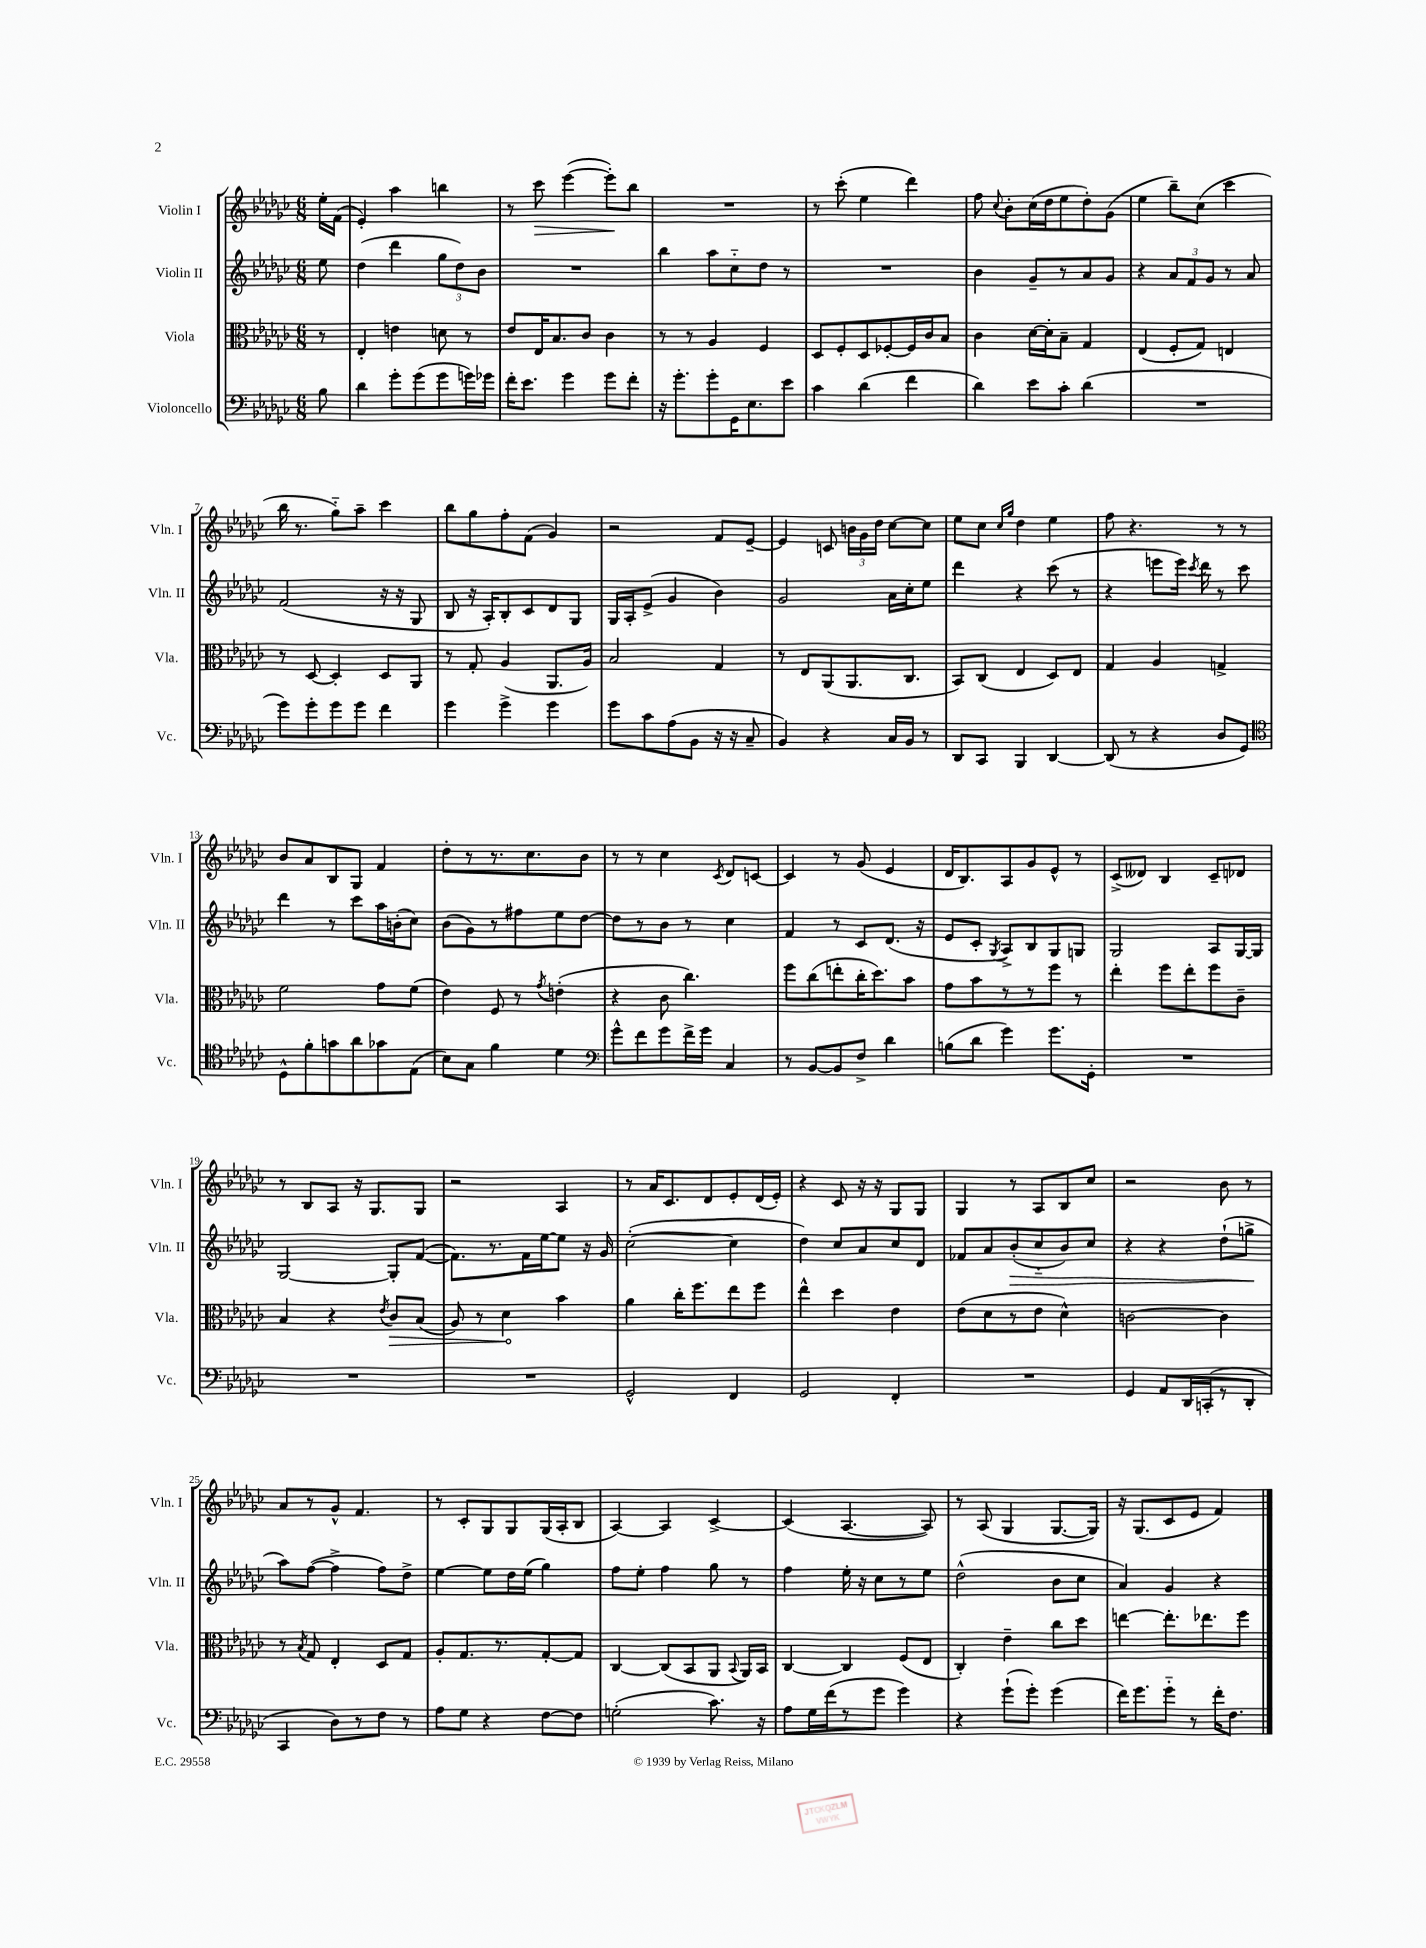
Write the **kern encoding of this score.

**kern	**kern	**dynam	**kern	**dynam	**kern	**dynam
*part4	*part3	*part3	*part2	*part2	*part1	*part1
*staff4	*staff3	*staff3	*staff2	*staff2	*staff1	*staff1
*I"Violoncello	*I"Viola	*	*I"Violin II	*	*I"Violin I	*
*I'Vc.	*I'Vla.	*	*I'Vln. II	*	*I'Vln. I	*
*clefF4	*clefC3	*	*clefG2	*	*clefG2	*
*k[b-e-a-d-g-c-]	*k[b-e-a-d-g-c-]	*	*k[b-e-a-d-g-c-]	*	*k[b-e-a-d-g-c-]	*
*M6/8	*M6/8	*	*M6/8	*	*M6/8	*
=	=	=	=	=	=	=
8B-\	8r	.	8ee-\	.	16ee-'\LL	.
.	.	.	.	.	(16f\JJ	.
=1	=1	=1	=1	=1	=1	=1
4d-\	4E-'/	.	(4dd-\	.	4e-'/)	.
8g-'\L	4en\	.	4ddd-\	.	4aa-\	.
(8g-\	.	.	.	.	.	.
8g-\	8dn\	.	12gg-\L	.	4bbn\	.
.	.	.	12dd-\)	.	.	.
16gn\L)	8r	.	.	.	.	.
.	.	.	12b-\J	.	.	.
16g-X\JJ	.	.	.	.	.	.
=2	=2	=2	=2	=2	=2	=2
16f'\KL	8e-/L	.	2.r	.	8r	.
8.e-\J	.	.	.	.	.	.
!	!	!	!	!	!	!LO:HP:b
.	16E-/K	.	.	.	8ccc-\	>
.	8.B-/	.	.	.	.	.
4g-\	.	.	.	.	([4eee-\	.
.	8c-/J	.	.	.	.	.
8g-\L	4c-\	.	.	.	8eee-'\L])	.
8f'\J	.	.	.	.	8bb-\J	]
=3	=3	=3	=3	=3	=3	=3
16r	8r	.	4bb-\	.	2.r	.
8.g-'\L	.	.	.	.	.	.
.	8r	.	.	.	.	.
8g-'\	4A-/	.	8aa-\L	.	.	.
16GG-\K	.	.	8cc-\	.	.	.
8.E-\	.	.	.	.	.	.
.	4F/	.	8dd-\J	.	.	.
8e-\J	.	.	8r	.	.	.
=4	=4	=4	=4	=4	=4	=4
4c-\	8D-/L	.	2.r	.	8r	.
.	8F'/	.	.	.	(8ccc-'\	.
(4d-\	8D-/	.	.	.	4ee-\	.
.	[8F-X'/	.	.	.	.	.
4f\	16F-/L]	.	.	.	4ddd-\)	.
.	16c-/J	.	.	.	.	.
.	8B-/J	.	.	.	.	.
=5	=5	=5	=5	=5	=5	=5
4d-\)	4c-\	.	4b-\	.	8ff\	.
.	.	.	.	.	8qqcc-/	.
.	.	.	.	.	8b-'\L	.
8e-\L	[16d-\LL	.	8g-~/L	.	(16cc-\L	.
.	16d-'\J]	.	.	.	16dd-\J	.
8c-'\J	8B-~\J	.	8r	.	8ee-\	.
(4d-\	4G-/	.	8a-/	.	8dd-'\)	.
.	.	.	8g-/J	.	(8g-\J	.
=6	=6	=6	=6	=6	=6	=6
2.r	(4E-/	.	4r	.	4ee-\	.
.	8F'/L	.	12a-/L	.	8bb-~\L)	.
.	.	.	12f/	.	.	.
.	8G-/J)	.	.	.	(8cc-\J	.
.	.	.	12g-/J	.	.	.
.	4En/	.	8r	.	4ccc-\	.
.	.	.	8a-/	.	.	.
!!LO:LB:g=z
=7	=7	=7	=7	=7	=7	=7
8g-\L)	8r	.	(2f/	.	16bb-\	.
.	.	.	.	.	8.r	.
8g-'\	[8D-/	.	.	.	.	.
8g-\	4D-'/]	.	.	.	8gg-\L)	.
8g-\J	.	.	.	.	8aa-~\J	.
4f\	8D-/L	.	16r	.	4ccc-\	.
.	.	.	16r	.	.	.
.	8AA-/J	.	8G-/	.	.	.
=8	=8	=8	=8	=8	=8	=8
4g-\	8r	.	8B-/	.	8bb-\L	.
.	8G-'/	.	16r	.	8gg-\	.
.	.	.	16A-'/KL)	.	.	.
4g-^\	(4A-/	.	8B-'/	.	8ff'\	.
.	.	.	8c-/	.	(8f\J	.
4g-\	8.AA-/L	.	8d-/	.	4g-/)	.
.	.	.	8G-/J	.	.	.
.	16A-/Jk)	.	.	.	.	.
=9	=9	=9	=9	=9	=9	=9
8g-\L	2B-/	.	16G-/LL	.	2r	.
.	.	.	16A-'/J	.	.	.
8c-\	.	.	(8e-^/J	.	.	.
(8A-\	.	.	4g-/	.	.	.
8BB-\J	.	.	.	.	.	.
16r	4G-/	.	4b-\)	.	8f/L	.
16r	.	.	.	.	.	.
8C-~/	.	.	.	.	[8e-~/J	.
=10	=10	=10	=10	=10	=10	=10
4BB-/)	8r	.	2g-/	.	4e-/]	.
.	8E-/L	.	.	.	.	.
4r	(8AA-/	.	.	.	8cn/	.
.	8.AA-/	.	.	.	24bn\LL	.
.	.	.	.	.	24g-\	.
.	.	.	.	.	24dd-\JJ	.
16C-/LL	.	.	16a-\LL	.	[8cc-\L	.
16BB-/JJ	8.C-/J	.	16cc-'\J	.	.	.
8r	.	.	8ee-\J	.	8cc-\J]	.
=11	=11	=11	=11	=11	=11	=11
8DD-/L	8BB-/L)	.	4ddd-\	.	8ee-\L	.
8CC-/J	(8C-/J	.	.	.	8cc-\J	.
.	.	.	.	.	16qqcc-/LL	.
.	.	.	.	.	16qqgg-/JJ	.
4BBB-/	4E-/	.	4r	.	4dd-\	.
[4DD-/	8D-/L)	.	(8ccc-\	.	4ee-\	.
.	8E-/J	.	8r	.	.	.
=12	=12	=12	=12	=12	=12	=12
(8DD-/]	4G-/	.	4r	.	8ff\	.
8r	.	.	.	.	4.r	.
4r	4A-/	.	8eeen\L	.	.	.
.	.	.	16eee\Jk)	.	.	.
.	.	.	8qccc-/	.	.	.
.	.	.	16ddd-\	.	.	.
8D-/L	4Gn^/	.	8r	.	8r	.
8GG-/J)	.	.	8ccc-\	.	8r	.
!!LO:LB:g=z
=13	=13	=13	=13	=13	=13	=13
*clefC4	*	*	*	*	*	*
8D-^^\L	2f\	.	4ddd-\	.	8b-/L	.
8f'\	.	.	.	.	8a-/	.
8gn\	.	.	8r	.	8B-/	.
8a-\	.	.	8ccc-\L	.	8G-/J	.
8g-X\	8g-\L	.	16aa-\L	.	4f/	.
.	.	.	(16bn'\J	.	.	.
(8E-\J	(8f\J	.	8cc-\J)	.	.	.
=14	=14	=14	=14	=14	=14	=14
8B-\L)	4e-\)	.	(8b-\L	.	8dd-'\L	.
8G-\J	.	.	8g-\)	.	8r	.
4f\	8F/	.	8r	.	8.r	.
.	8r	.	8ff#X\	.	.	.
.	.	.	.	.	8.cc-\	.
.	8qg-/	.	.	.	.	.
4d-\	(4en'\	.	8ee-\	.	.	.
.	.	.	[8dd-\J	.	8b-\J	.
=15	=15	=15	=15	=15	=15	=15
*clefF4	*	*	*	*	*	*
8g-^^\L	4r	.	8dd-\L]	.	8r	.
8f\	.	.	8r	.	8r	.
8g-\	8c-\	.	8b-\J	.	4cc-\	.
16f^\L	4.cc-\)	.	8r	.	.	.
16g-\JJ	.	.	.	.	.	.
.	.	.	.	.	8qc-/	.
4C-/	.	.	4cc-\	.	8d-/L	.
.	.	.	.	.	[8cn/J	.
=16	=16	=16	=16	=16	=16	=16
8r	8ff\L	.	4f/	.	4c/]	.
[8BB-/L	(8cc-\	.	.	.	.	.
8BB-/]	8een'\	.	8r	.	8r	.
8F^/J	16cc-'\K	.	8c-/L	.	(8g-/	.
.	8.dd-\)	.	.	.	.	.
4d-\	.	.	(8.d-/J	.	4e-/	.
.	8b-\J	.	.	.	.	.
.	.	.	16r	.	.	.
=17	=17	=17	=17	=17	=17	=17
(8Bn\L	8g-\L	.	8e-/L	.	16d-/KL	.
.	.	.	.	.	8.B-/)	.
8d-\J	8b-\	.	8c-'/J	.	.	.
.	.	.	8qG-/	.	.	.
4g-\)	8r	.	8A-^/L)	.	8A-/	.
.	8r	.	8B-/	.	8g-/	.
8.g-\L	8ff\J	.	8G-/	.	8e-^^/J	.
.	8r	.	8Gn/J	.	8r	.
16GG-'\Jk	.	.	.	.	.	.
=18	=18	=18	=18	=18	=18	=18
2.r	4ee-'\	.	2G-/	.	(8c-^/L	.
.	.	.	.	.	8d--X/J)	.
.	8ff\L	.	.	.	4B-/	.
.	8ee-'\	.	.	.	.	.
.	8ff\	.	8A-/L	.	8c-~/L	.
.	8c-~\J	.	[16G-/L	.	8d-X/J	.
.	.	.	16G-/JJ]	.	.	.
!!LO:LB:g=z
=19	=19	=19	=19	=19	=19	=19
2.r	4B-/	.	[2G-/	.	8r	.
.	.	.	.	.	8B-/L	.
.	4r	.	.	.	8A-/J	.
.	.	.	.	.	16r	.
.	.	.	.	.	8.G-/L	.
.	8qe-/	.	.	.	.	.
!	!	!LO:HP:b	!	!	!	!
.	8c-/L	>	8G-'/L]	.	.	.
.	(8B-/J	.	([8f/J	.	8G-/J	.
=20	=20	=20	=20	=20	=20	=20
2.r	8A-/)	.	8.f\L])	.	2r	.
.	8r	.	.	.	.	.
.	.	.	8.r	.	.	.
.	4d-\	.	.	.	.	.
.	.	.	16f\L	.	.	.
.	.	.	[16ee-\J	.	.	.
.	4b-\	]	8ee-\J]	.	4A-/	.
.	.	.	16r	.	.	.
.	.	.	16g-/	.	.	.
=21	=21	=21	=21	=21	=21	=21
2GG-^^/	4a-\	.	([2cc-'\	.	8r	.
.	.	.	.	.	16a-/KL	.
.	.	.	.	.	8.c-/	.
.	16cc-'\KL	.	.	.	.	.
.	8.ff\	.	.	.	.	.
.	.	.	.	.	8d-/	.
4FF/	8ee-\	.	4cc-\]	.	8e-'/	.
.	8ff\J	.	.	.	(16d-/L	.
.	.	.	.	.	16e-'/JJ)	.
=22	=22	=22	=22	=22	=22	=22
2GG-/	4ee-^^\	.	4dd-\)	.	4r	.
.	4dd-\	.	8cc-/L	.	8c-/	.
.	.	.	8a-/	.	16r	.
.	.	.	.	.	16r	.
4FF'/	4e-\	.	8cc-/	.	8G-/L	.
.	.	.	8d-/J	.	8G-/J	.
=23	=23	=23	=23	=23	=23	=23
2.r	(8e-\L	.	8f-X/L	.	4G-/	.
.	8d-\	.	8a-/	.	.	.
!	!	!	!	!LO:HP:b	!	!
.	8r	.	(8b-'/	>	8r	.
.	8e-\J	.	8cc-/	.	8A-/L	.
.	4d-^^\)	.	8b-/)	.	8B-/	.
.	.	.	8cc-/J	.	8cc-/J	.
=24	=24	=24	=24	=24	=24	=24
4GG-/	[2cn\	.	4r	.	2r	.
8AA-/L	.	.	4r	.	.	.
16DD-/L	.	.	.	.	.	.
(16CCn'/J	.	.	.	.	.	.
8r	4c\]	.	(8dd-`\L	.	8b-\	.
8DD-'/J	.	.	8ggn^\J	.	8r	.
.	.	.	.	]	.	.
!!LO:LB:g=z
=25	=25	=25	=25	=25	=25	=25
4CC-/	8r	.	8aa-\L)	.	8a-/L	.
.	8qB-/	.	.	.	.	.
.	8G-/	.	([8ff\J	.	8r	.
8D-\L)	4E-'/	.	4ff^\]	.	8g-^^/J	.
8r	.	.	.	.	4.f/	.
8F\J	8D-/L	.	8ff\L)	.	.	.
8r	8G-/J	.	8dd-^\J	.	.	.
=26	=26	=26	=26	=26	=26	=26
8A-\L	8A-'/L	.	[4ee-\	.	8r	.
8G-\J	8.G-/	.	.	.	8c-'/L	.
4r	.	.	8ee-\L]	.	8G-/	.
.	8.r	.	.	.	.	.
.	.	.	16dd-\L	.	8G-/	.
.	.	.	(16ee-\JJ	.	.	.
[8F\L	[8G-'/	.	4gg-\)	.	(16G-/L	.
.	.	.	.	.	16A-'/J	.
8F\J]	8G-/J]	.	.	.	8B-/J	.
=27	=27	=27	=27	=27	=27	=27
(2Gn'\	[4C-/	.	8ff\L	.	[4A-/)	.
.	.	.	8ee-'\J	.	.	.
.	(8C-/L]	.	4ff\	.	4A-/]	.
.	8BB-/	.	.	.	.	.
8.c-\)	8AA-/J	.	8gg-\	.	[4c-^/	.
.	8qqBB-/	.	.	.	.	.
.	16AA-/LL)	.	8r	.	.	.
16r	16BB-/JJ	.	.	.	.	.
=28	=28	=28	=28	=28	=28	=28
8A-\L	[4C-/	.	4ff\	.	(4c-/]	.
16G-\L	.	.	.	.	.	.
(16f\J	.	.	.	.	.	.
8r	4C-/]	.	16ee-'\	.	[4.A-/	.
.	.	.	16r	.	.	.
8g-\J	.	.	8cc-\L	.	.	.
4g-\)	(8F/L	.	8r	.	.	.
.	8E-/J	.	8ee-\J	.	8A-/])	.
=29	=29	=29	=29	=29	=29	=29
4r	4C-'/)	.	(2dd-^^\	.	8r	.
.	.	.	.	.	(8A-/	.
(8g-`\L	4e-~\	.	.	.	4G-/	.
8g-'\J)	.	.	.	.	.	.
(4g-\	8cc-\L	.	8b-\L	.	[8.G-/L	.
.	8dd-\J	.	8cc-\J	.	.	.
.	.	.	.	.	16G-/Jk])	.
=30	=30	=30	=30	=30	=30	=30
16f\KL)	[4een\	.	4a-/)	.	16r	.
8.g-\	.	.	.	.	(8.G-/L	.
8g-\J	8.ee'\L]	.	4g-/	.	8c-/	.
8r	.	.	.	.	8e-/J	.
.	8.ee-X\	.	.	.	.	.
16f'\KL	.	.	4r	.	4f/)	.
8.F\J	.	.	.	.	.	.
.	8ff\J	.	.	.	.	.
==	==	==	==	==	==	==
*-	*-	*-	*-	*-	*-	*-
